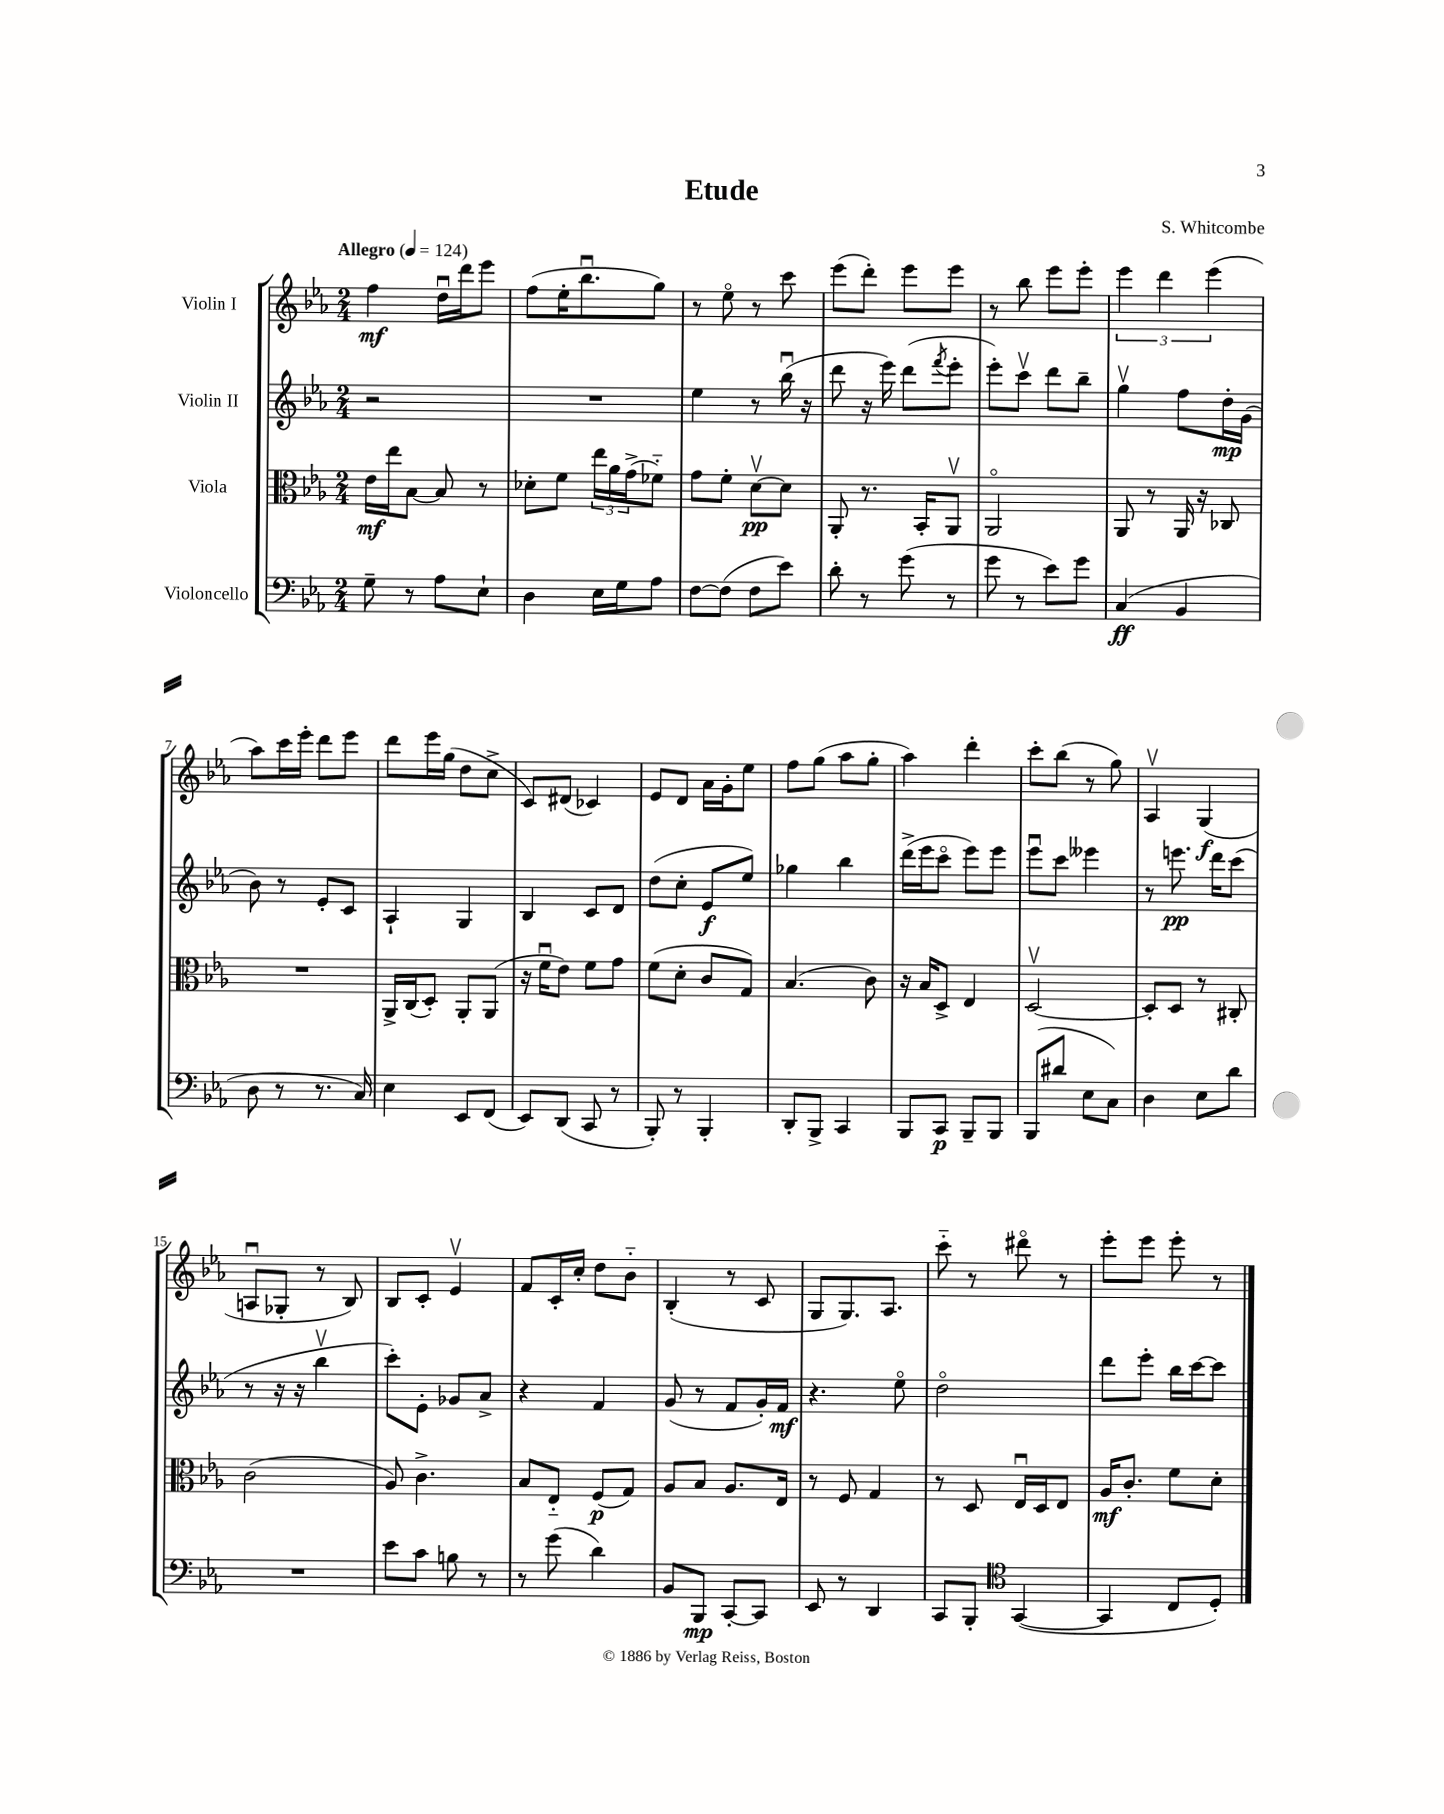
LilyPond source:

\header { title = "Etude" composer = "S. Whitcombe" }
<<
\new StaffGroup <<
\new Staff = "s0" \with { instrumentName = "Violin I" } {
    \clef treble \key ees \major \numericTimeSignature \time 2/4 \tempo "Allegro" 4 = 124
    f''4\mf d''16\downbow d'''16 ees'''8 |
    f''8( ees''16-. bes''8.\downbow g''8) |
    r8 ees''8\flageolet r8 c'''8 |
    ees'''8( d'''8-.) ees'''8 ees'''8 |
    r8 bes''8 ees'''8 ees'''8-. |
    \tuplet 3/2 { ees'''4 d'''4 ees'''4( } |
    aes''8) c'''16 ees'''16-. d'''8 ees'''8 |
    d'''8 ees'''16 g''16( d''8 c''8-> |
    c'8) dis'8( ces'4) |
    ees'8 d'8 aes'16 g'16-. ees''8 |
    f''8 g''8( aes''8 g''8-. |
    aes''4) d'''4-. |
    c'''8-. bes''8( r8 g''8) |
    aes4\upbow g4\f( |
    a8\downbow ges8-. r8 bes8) |
    bes8 c'8-. ees'4\upbow |
    f'8 c'16-. c''16-. d''8 bes'8-_ |
    bes4-.( r8 c'8 |
    g8 g8.) aes8. |
    c'''8-_ r8 dis'''8\flageolet r8 |
    ees'''8-. ees'''8 ees'''8-. r8 \bar "|." |
}
\new Staff = "s1" \with { instrumentName = "Violin II" } {
    \clef treble \key ees \major \numericTimeSignature \time 2/4
    r2 |
    R2 |
    ees''4 r8 bes''16\downbow( r16 |
    d'''8 r16 ees'''16) d'''8( \acciaccatura { f'''8 } ees'''8-. |
    ees'''8-.) c'''8\upbow d'''8 bes''8-- |
    g''4\upbow f''8 d''16-.\mp g'16( |
    bes'8) r8 ees'8-. c'8 |
    aes4-! g4 |
    bes4 c'8 d'8 |
    d''8( c''8-. ees'8\f ees''8) |
    ges''4 bes''4 |
    d'''16->( ees'''16 c'''8\flageolet ees'''8) ees'''8 |
    ees'''8\downbow c'''8 eeses'''4 |
    r8 e'''8.\pp d'''16 c'''8( |
    r8 r16 r16 bes''4\upbow |
    c'''8-.) ees'8-. ges'8 aes'8-> |
    r4 f'4 |
    g'8( r8 f'8 g'16-.) f'16\mf |
    r4. ees''8\flageolet |
    d''2\flageolet |
    d'''8 ees'''8-. bes''16 c'''16~ c'''8 \bar "|." |
}
\new Staff = "s2" \with { instrumentName = "Viola" } {
    \clef alto \key ees \major \numericTimeSignature \time 2/4
    ees'16\mf ees''16 bes8~ bes8 r8 |
    des'8-. f'8 \tuplet 3/2 { ees''16 aes'16 g'16->( } fes'8-_) |
    g'8 f'8-. d'8~\upbow\pp d'8 |
    aes,8-. r8. bes,16-. aes,8\upbow |
    aes,2\flageolet |
    aes,8 r8 aes,16 r16 ces8 |
    R2 |
    aes,16-> c16( d8-.) aes,8-. aes,8( |
    r16 f'16\downbow ees'8) f'8 g'8 |
    f'8( d'8-. c'8 g8) |
    bes4.( c'8) |
    r16 bes16 d8-> ees4 |
    d2~\upbow |
    d8-. d8 r8 cis8-. |
    c'2( |
    aes8) c'4.-> |
    bes8 ees8-_ f8\p( g8) |
    aes8 bes8 aes8. ees16 |
    r8 f8 g4 |
    r8 d8 ees16\downbow d16 ees8 |
    aes16\mf c'8.-. f'8 d'8-. \bar "|." |
}
\new Staff = "s3" \with { instrumentName = "Violoncello" } {
    \clef bass \key ees \major \numericTimeSignature \time 2/4
    g8-- r8 aes8 ees8-! |
    d4 ees16 g16 aes8 |
    f8~ f8( f8 ees'8) |
    d'8-. r8 g'8( r8 |
    g'8 r8 ees'8) g'8 |
    c4\ff( bes,4 |
    d8 r8 r8. c16) |
    ees4 ees,8 f,8( |
    ees,8) d,8( c,8 r8 |
    bes,,8-.) r8 bes,,4-. |
    d,8-. bes,,8-> c,4 |
    bes,,8 c,8\p bes,,8-- bes,,8 |
    bes,,8( dis'8 ees8 c8) |
    d4 ees8 d'8 |
    R2 |
    ees'8 c'8 b8 r8 |
    r8 g'8( d'4) |
    bes,8 bes,,8\mp c,8~-. c,8 |
    ees,8 r8 d,4 |
    c,8 bes,,8-. \clef tenor g,4~( |
    g,4 c8 d8-.) \bar "|." |
}
>>
>>
